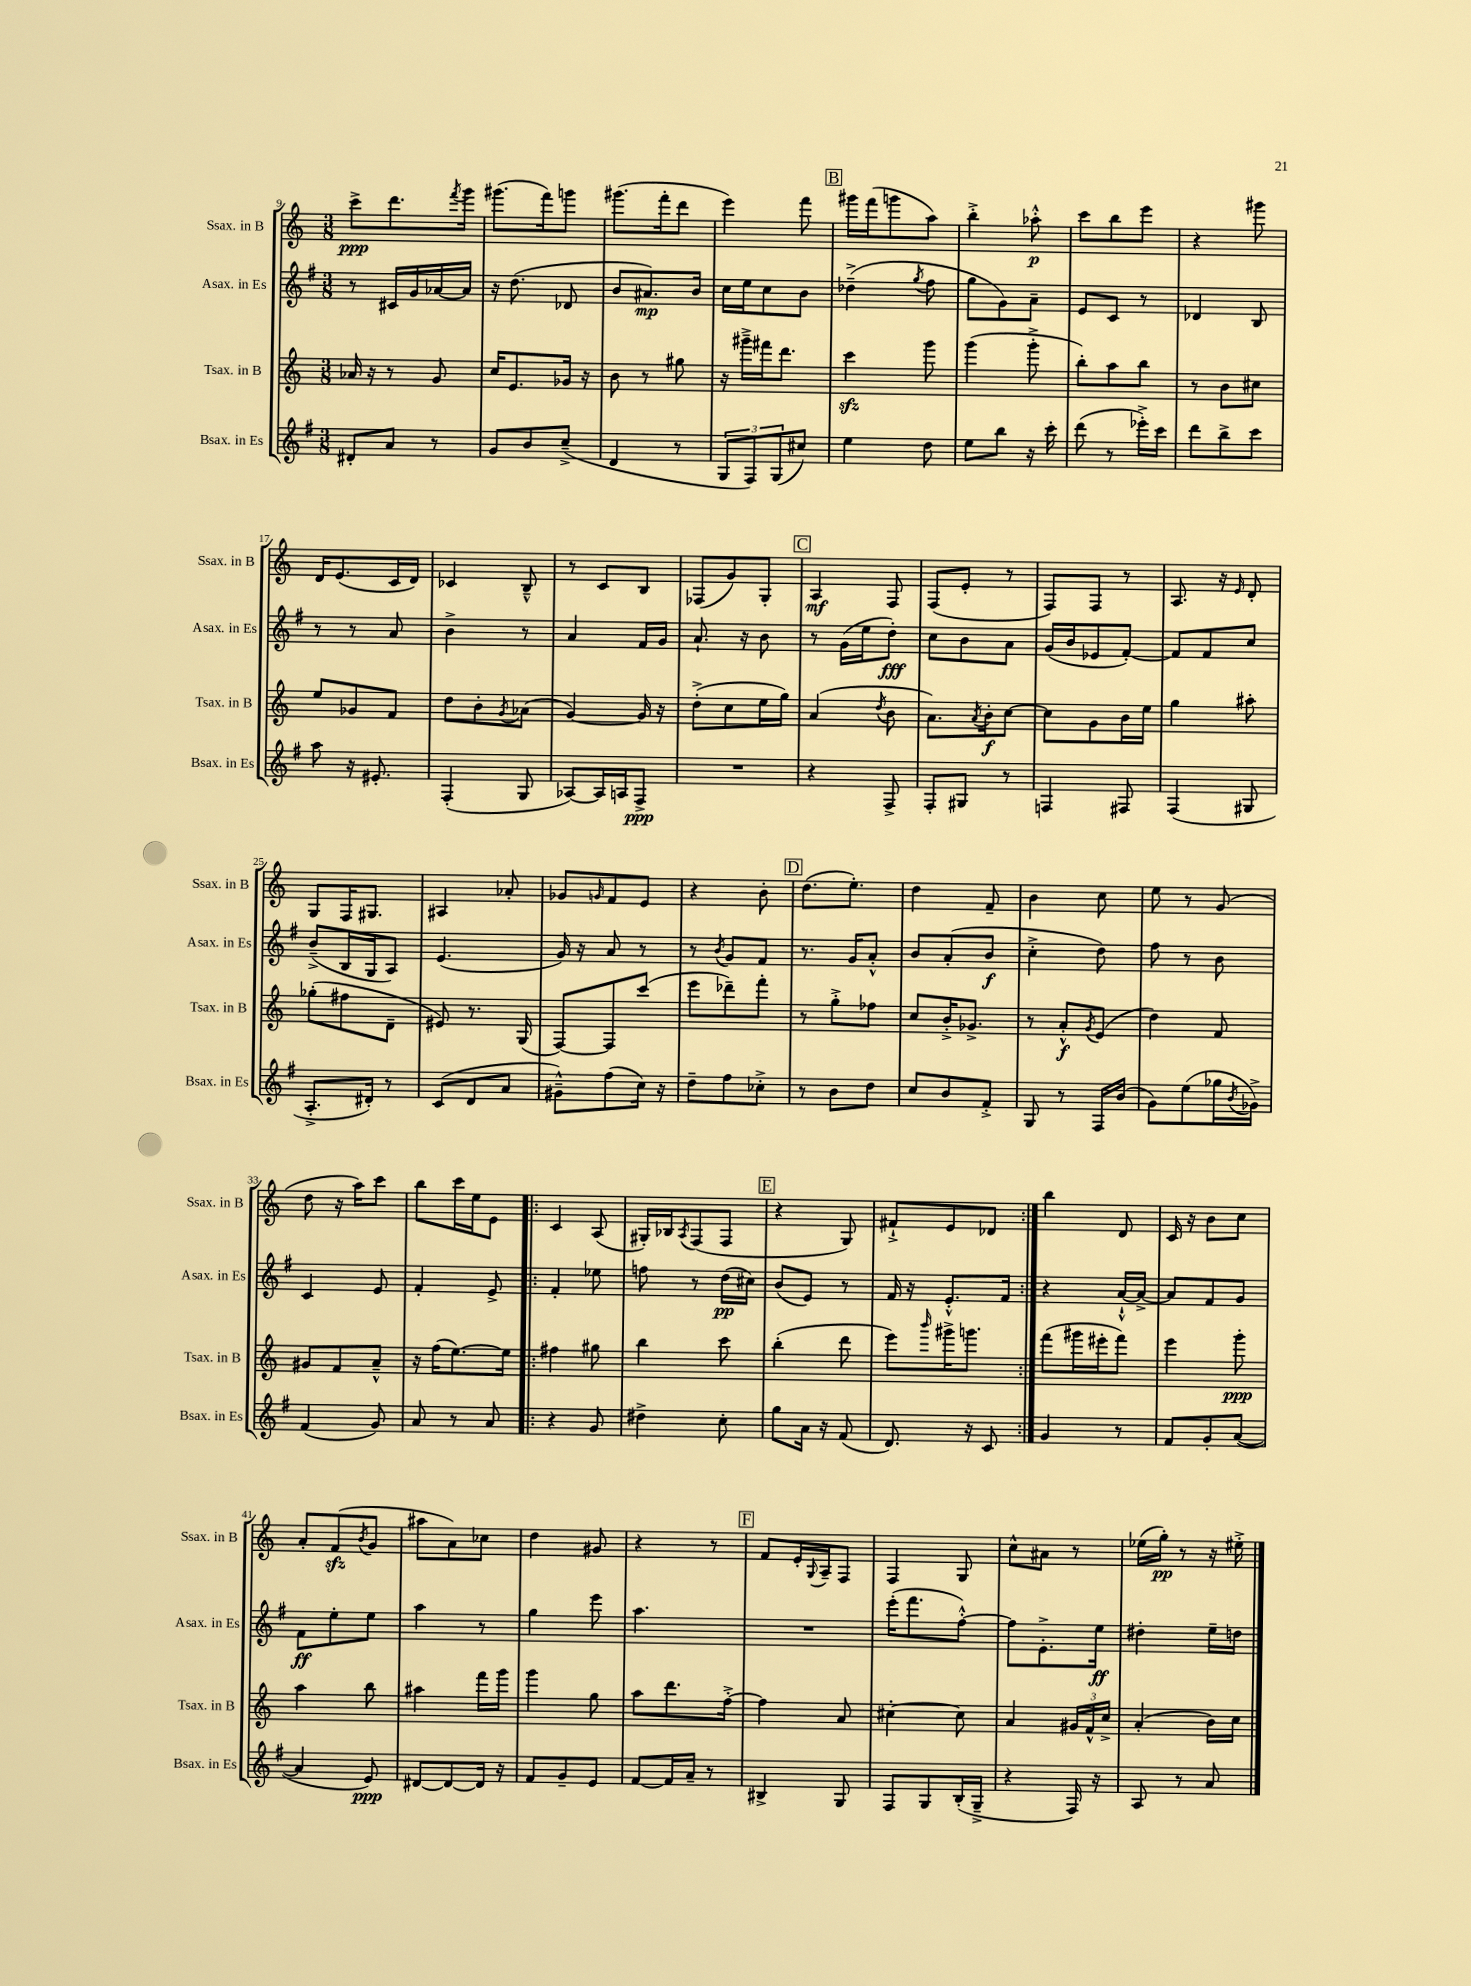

**kern	**dynam	**kern	**dynam	**kern	**dynam	**kern	**dynam
*part4	*part4	*part3	*part3	*part2	*part2	*part1	*part1
*staff4	*staff4	*staff3	*staff3	*staff2	*staff2	*staff1	*staff1
*I"Bsax. in Es	*	*I"Tsax. in B	*	*I"Asax. in Es	*	*I"Ssax. in B	*
*I'Bsax. in Es	*	*I'Tsax. in B	*	*I'Asax. in Es	*	*I'Ssax. in B	*
*clefG2	*	*clefG2	*	*clefG2	*	*clefG2	*
*k[f#]	*	*k[]	*	*k[f#]	*	*k[]	*
*M3/8	*	*M3/8	*	*M3/8	*	*M3/8	*
=9	=9	=9	=9	=9	=9	=9	=9
8d#X'/L	.	16a-X/	.	8r	.	8ccc^\L	ppp
.	.	16r	.	.	.	.	.
8a/J	.	8r	.	16c#X/LL	.	8.ddd\	.
.	.	.	.	16g/	.	.	.
8r	.	8g/	.	[16a-X/	.	.	.
.	.	.	.	.	.	8qfff/	.
.	.	.	.	16a-/JJ]	.	16ggg\Jk	.
=10	=10	=10	=10	=10	=10	=10	=10
8g/L	.	16cc/KL	.	16r	.	(8.ggg#X\L	.
.	.	8.e/	.	(8.dd\	.	.	.
8b/	.	.	.	.	.	.	.
.	.	.	.	.	.	16fff\k)	.
(8cc~^/J	.	16g-X/Jk	.	8d-X/	.	8gggn\J	.
.	.	16r	.	.	.	.	.
=11	=11	=11	=11	=11	=11	=11	=11
4d/	.	8b\	.	8b/L	.	(8.ggg#X\L	.
.	.	8r	.	8.a#X/)	mp	.	.
.	.	.	.	.	.	16fff'\k	.
8r	.	8gg#X\	.	.	.	8ddd\J	.
.	.	.	.	16b/Jk	.	.	.
=12	=12	=12	=12	=12	=12	=12	=12
12G/L	.	16r	.	16cc\LL	.	4eee\)	.
.	.	16ggg#X~^\LL	.	16ee\J	.	.	.
12F#/)	.	.	.	.	.	.	.
.	.	16fff#X\J	.	8cc\	.	.	.
(12G/	.	.	.	.	.	.	.
.	.	8.ddd\J	.	.	.	.	.
8cc#X/J)	.	.	.	8b\J	.	8fff\	.
!!LO:REH:place=s1:t=B
=13	=13	=13	=13	=13	=13	=13	=13
4ee\	.	4ccczz\	.	(4dd-X~^\	.	16ggg#X\LL	.
.	.	.	.	.	.	(16fff\J	.
.	.	.	.	.	.	8gggn\	.
.	.	.	.	8qgg/	.	.	.
8dd\	.	8ggg\	.	8ff#\	.	8aa\J)	.
=14	=14	=14	=14	=14	=14	=14	=14
8ee\L	.	(4ggg\	.	8gg\L	.	4bb'^\	.
8bb\J	.	.	.	8g\)	.	.	.
16r	.	8ggg'^\	.	8a~\J	.	8aa-X'^^\	p
16ccc'\	.	.	.	.	.	.	.
=15	=15	=15	=15	=15	=15	=15	=15
(8ddd\	.	8bb'\L)	.	8e/L	.	8ccc\L	.
8r	.	8aa\	.	8c/J	.	8bb\	.
16eee-X'^\LL)	.	8bb\J	.	8r	.	8eee\J	.
16ccc\JJ	.	.	.	.	.	.	.
=16	=16	=16	=16	=16	=16	=16	=16
8ddd\L	.	8r	.	4d-X/	.	4r	.
8bb^\	.	8b\L	.	.	.	.	.
8ccc\J	.	8cc#X\J	.	8B/	.	8ggg#X\	.
!!LO:LB:g=z
=17	=17	=17	=17	=17	=17	=17	=17
8aa\	.	8ee/L	.	8r	.	16d/KL	.
.	.	.	.	.	.	(8.e/	.
16r	.	8g-X/	.	8r	.	.	.
8.e#X'/	.	.	.	.	.	.	.
.	.	8f/J	.	8a/	.	16c/L	.
.	.	.	.	.	.	16d/JJ)	.
=18	=18	=18	=18	=18	=18	=18	=18
(4F#'/	.	8dd\L	.	4b^\	.	4c-X/	.
.	.	8b'\	.	.	.	.	.
.	.	8qg/	.	.	.	.	.
8G/	.	(8a-X\J	.	8r	.	8B~^^/	.
=19	=19	=19	=19	=19	=19	=19	=19
[8A-X/L)	.	[4g/)	.	4a/	.	8r	.
16A-/L]	.	.	.	.	.	8c/L	.
16An/J	.	.	.	.	.	.	.
8F#^/J	ppp	16g/]	.	16f#/LL	.	8B/J	.
.	.	16r	.	16g/JJ	.	.	.
=20	=20	=20	=20	=20	=20	=20	=20
4.r	.	(8dd'^\L	.	8.a`/	.	(8F-X/L	.
.	.	8cc\	.	.	.	8g/)	.
.	.	.	.	16r	.	.	.
.	.	16ee\L	.	8b\	.	8G'/J	.
.	.	16gg\JJ)	.	.	.	.	.
!!LO:REH:place=s1:t=C
=21	=21	=21	=21	=21	=21	=21	=21
4r	.	(4a/	.	8r	.	4A/	mf
.	.	.	.	(16g\LL	.	.	.
.	.	.	.	16ee\J	.	.	.
.	.	8qdd/	.	.	.	.	.
8F#^/	.	8b\	.	8dd'\J)	fff	8F/	.
=22	=22	=22	=22	=22	=22	=22	=22
8F#'/L	.	8.a\L)	.	8cc\L	.	(8F/L	.
8G#X/J	.	.	.	8b\	.	8e'/J	.
.	.	8qa/	.	.	.	.	.
.	.	16b'\k	f	.	.	.	.
8r	.	[8cc\J	.	8a\J	.	8r	.
=23	=23	=23	=23	=23	=23	=23	=23
4Fn/	.	8cc\L]	.	(16g/LL	.	8F/L)	.
.	.	.	.	16b/J	.	.	.
.	.	8g\	.	8e-X/	.	8F/J	.
8F#X/	.	16b\L	.	[8f#'/J)	.	8r	.
.	.	16ee\JJ	.	.	.	.	.
=24	=24	=24	=24	=24	=24	=24	=24
(4F#/	.	4gg\	.	8f#/L]	.	8.A/	.
.	.	.	.	8f#/	.	.	.
.	.	.	.	.	.	16r	.
.	.	.	.	.	.	16qqe/	.
8G#X/	.	8aa#X'\	.	8cc/J	.	8d'/	.
!!LO:LB:g=z
=25	=25	=25	=25	=25	=25	=25	=25
8.A'^/L	.	(8gg-X'\L	.	(8b~^/L	.	8G/L	.
.	.	8ff#X\	.	16B/L	.	16F/K	.
16d#X'/Jk)	.	.	.	16G/J	.	8.G#X/J	.
8r	.	8d~\J	.	8A/J)	.	.	.
=26	=26	=26	=26	=26	=26	=26	=26
(8c/L	.	8e#X/)	.	(4.e/	.	4A#X/	.
8d/	.	8.r	.	.	.	.	.
8a/J	.	.	.	.	.	8a-X'/	.
.	.	(16G/	.	.	.	.	.
=27	=27	=27	=27	=27	=27	=27	=27
8g#X~^^\L)	.	[8F/L)	.	16g/)	.	8g-X/L	.
.	.	.	.	16r	.	.	.
.	.	.	.	.	.	16qqgn/	.
(8ff#\	.	8F/]	.	8a/	.	8f/	.
16cc\Jk)	.	(8ccc/J	.	8r	.	8e/J	.
16r	.	.	.	.	.	.	.
=28	=28	=28	=28	=28	=28	=28	=28
8dd~\L	.	8eee\L	.	8r	.	4r	.
.	.	.	.	8qb/	.	.	.
8ff#\	.	8ddd-X~\)	.	8g/L	.	.	.
8cc-X'^\J	.	8fff'\J	.	8f#/J	.	8b'\	.
!!LO:REH:place=s1:t=D
=29	=29	=29	=29	=29	=29	=29	=29
8r	.	8r	.	8.r	.	(8.dd\L	.
8b\L	.	8gg'^\L	.	.	.	.	.
.	.	.	.	16g/KL	.	8.ee'\J)	.
8dd\J	.	8ff-X\J	.	8a'^^/J	.	.	.
=30	=30	=30	=30	=30	=30	=30	=30
8cc/L	.	8cc/L	.	8b/L	.	4dd\	.
8b/	.	16b'^/K	.	(8a'/	.	.	.
.	.	8.g-X^/J	.	.	.	.	.
8f#'^/J	.	.	.	8b/J	f	8f~/	.
=31	=31	=31	=31	=31	=31	=31	=31
8G/	.	8r	.	4cc'^\	.	4b\	.
8r	.	8a'^^/L	f	.	.	.	.
.	.	8qg/	.	.	.	.	.
16F#/LL	.	(8e/J	.	8dd\)	.	8cc\	.
(16b/JJ	.	.	.	.	.	.	.
=32	=32	=32	=32	=32	=32	=32	=32
8g\L)	.	4dd\)	.	8ff#\	.	8ee\	.
(8ee\	.	.	.	8r	.	8r	.
16gg-X\L	.	8f/	.	8b\	.	(8g/	.
8qb/	.	.	.	.	.	.	.
16g-X^\JJ)	.	.	.	.	.	.	.
!!LO:LB:g=z
=33	=33	=33	=33	=33	=33	=33	=33
(4f#/	.	8g#X/L	.	4c/	.	8dd\	.
.	.	8f/	.	.	.	16r	.
.	.	.	.	.	.	16aa\KL)	.
8g/)	.	8a~^^/J	.	8e/	.	8ccc\J	.
=34	=34	=34	=34	=34	=34	=34	=34
8a/	.	16r	.	4f#'/	.	8bb\L	.
.	.	(16ff\KL	.	.	.	.	.
8r	.	[8.ee\)	.	.	.	16ccc\L	.
.	.	.	.	.	.	16ee\J	.
8a/	.	.	.	8e^/	.	8e\J	.
.	.	16ee\Jk]	.	.	.	.	.
=35!|:	=35!|:	=35!|:	=35!|:	=35!|:	=35!|:	=35!|:	=35!|:
4r	.	4ff#X\	.	4f#'/	.	4c/	.
8g/	.	8gg#X\	.	8ee-X\	.	(8A/	.
=36	=36	=36	=36	=36	=36	=36	=36
4dd#X^\	.	4bb\	.	8ffn\	.	16G#X'/LL)	.
.	.	.	.	.	.	16B-X/J	.
.	.	.	.	.	.	8qA/	.
.	.	.	.	8r	.	(8F/	.
8cc'\	.	8ccc\	.	(16dd\LL	pp	8F/J	.
.	.	.	.	16cc#X\JJ)	.	.	.
!!LO:REH:place=s1:t=E
=37	=37	=37	=37	=37	=37	=37	=37
8gg\L	.	(4bb'\	.	(8b/L	.	4r	.
16a\Jk	.	.	.	8e/J)	.	.	.
16r	.	.	.	.	.	.	.
(8f#/	.	8ddd\	.	8r	.	8G/)	.
=38	=38	=38	=38	=38	=38	=38	=38
8.d/)	.	8eee\L)	.	16f#/	.	8f#X`^/L	.
.	.	.	.	16r	.	.	.
.	.	16qqbbb/	.	.	.	.	.
.	.	16ggg#X^\K	.	8.e'^^/L	.	8e/	.
16r	.	8.gggn\J	.	.	.	.	.
8c/	.	.	.	.	.	8d-X/J	.
.	.	.	.	16f#/Jk	.	.	.
=39:|!	=39:|!	=39:|!	=39:|!	=39:|!	=39:|!	=39:|!	=39:|!
4g/	.	(8fff\L	.	4r	.	4bb\	.
.	.	16ggg#X\L	.	.	.	.	.
.	.	16eee#X'\J	.	.	.	.	.
8r	.	8fff\J)	.	[16a`^^/LL	.	8d/	.
.	.	.	.	16a^/JJ_	.	.	.
=40	=40	=40	=40	=40	=40	=40	=40
8f#/L	.	4eee\	.	8a/L]	.	16c/	.
.	.	.	.	.	.	16r	.
8g'/	.	.	.	8f#/	.	8b\L	.
([8a/J	.	8ggg'\	ppp	8g/J	.	8cc\J	.
!!LO:LB:g=z
=41	=41	=41	=41	=41	=41	=41	=41
4a/]	.	4aa\	.	8f#\L	ff	8a'/L	.
.	.	.	.	8ee'\	.	(8fzz/	.
.	.	.	.	.	.	8qb/	.
8e/)	ppp	8bb\	.	8ee\J	.	8g/J	.
=42	=42	=42	=42	=42	=42	=42	=42
[8d#X/L	.	4aa#X\	.	4aa\	.	8aa#X\L	.
8d#/_	.	.	.	.	.	8a\)	.
16d#/Jk]	.	16fff\LL	.	8r	.	8cc-X\J	.
16r	.	16ggg\JJ	.	.	.	.	.
=43	=43	=43	=43	=43	=43	=43	=43
8f#/L	.	4ggg\	.	4gg\	.	4dd\	.
8g~/	.	.	.	.	.	.	.
8e/J	.	8gg\	.	8eee\	.	8g#X/	.
=44	=44	=44	=44	=44	=44	=44	=44
[8f#/L	.	8aa\L	.	4.aa\	.	4r	.
16f#/L]	.	8.ddd\	.	.	.	.	.
16a~/JJ	.	.	.	.	.	.	.
8r	.	.	.	.	.	8r	.
.	.	[16ff'^\Jk	.	.	.	.	.
!!LO:REH:place=s1:t=F
=45	=45	=45	=45	=45	=45	=45	=45
4B#X^/	.	4ff\]	.	4.r	.	8f/L	.
.	.	.	.	.	.	16e'/L	.
.	.	.	.	.	.	8qqG/	.
.	.	.	.	.	.	16A~/J	.
8G/	.	8a/	.	.	.	8F/J	.
=46	=46	=46	=46	=46	=46	=46	=46
8F#/L	.	[4cc#X'\	.	(16eee'\KL	.	4F/	.
.	.	.	.	8.fff#\	.	.	.
8G/	.	.	.	.	.	.	.
(16B'/L	.	8cc#\]	.	[8ff#'^^\J)	.	8G/	.
16G~^/JJ	.	.	.	.	.	.	.
=47	=47	=47	=47	=47	=47	=47	=47
4r	.	4a/	.	8ff#\L]	.	8cc^^\L	.
.	.	.	.	8.e'^\	.	8a#X\J	.
16F#/)	.	24g#X/LL	.	.	.	8r	.
.	.	24f^^/	.	.	.	.	.
16r	.	.	.	16ee\Jk	ff	.	.
.	.	24cc^/JJ	.	.	.	.	.
=48	=48	=48	=48	=48	=48	=48	=48
8A/	.	(4a'/	.	4dd#X'\	.	(16ee-X\LL	.
.	.	.	.	.	.	16gg'\JJ)	pp
8r	.	.	.	.	.	8r	.
8a/	.	16b\LL)	.	16ee~\LL	.	16r	.
.	.	16cc\JJ	.	16ddn\JJ	.	16ee#X'^\	.
==	==	==	==	==	==	==	==
*-	*-	*-	*-	*-	*-	*-	*-
